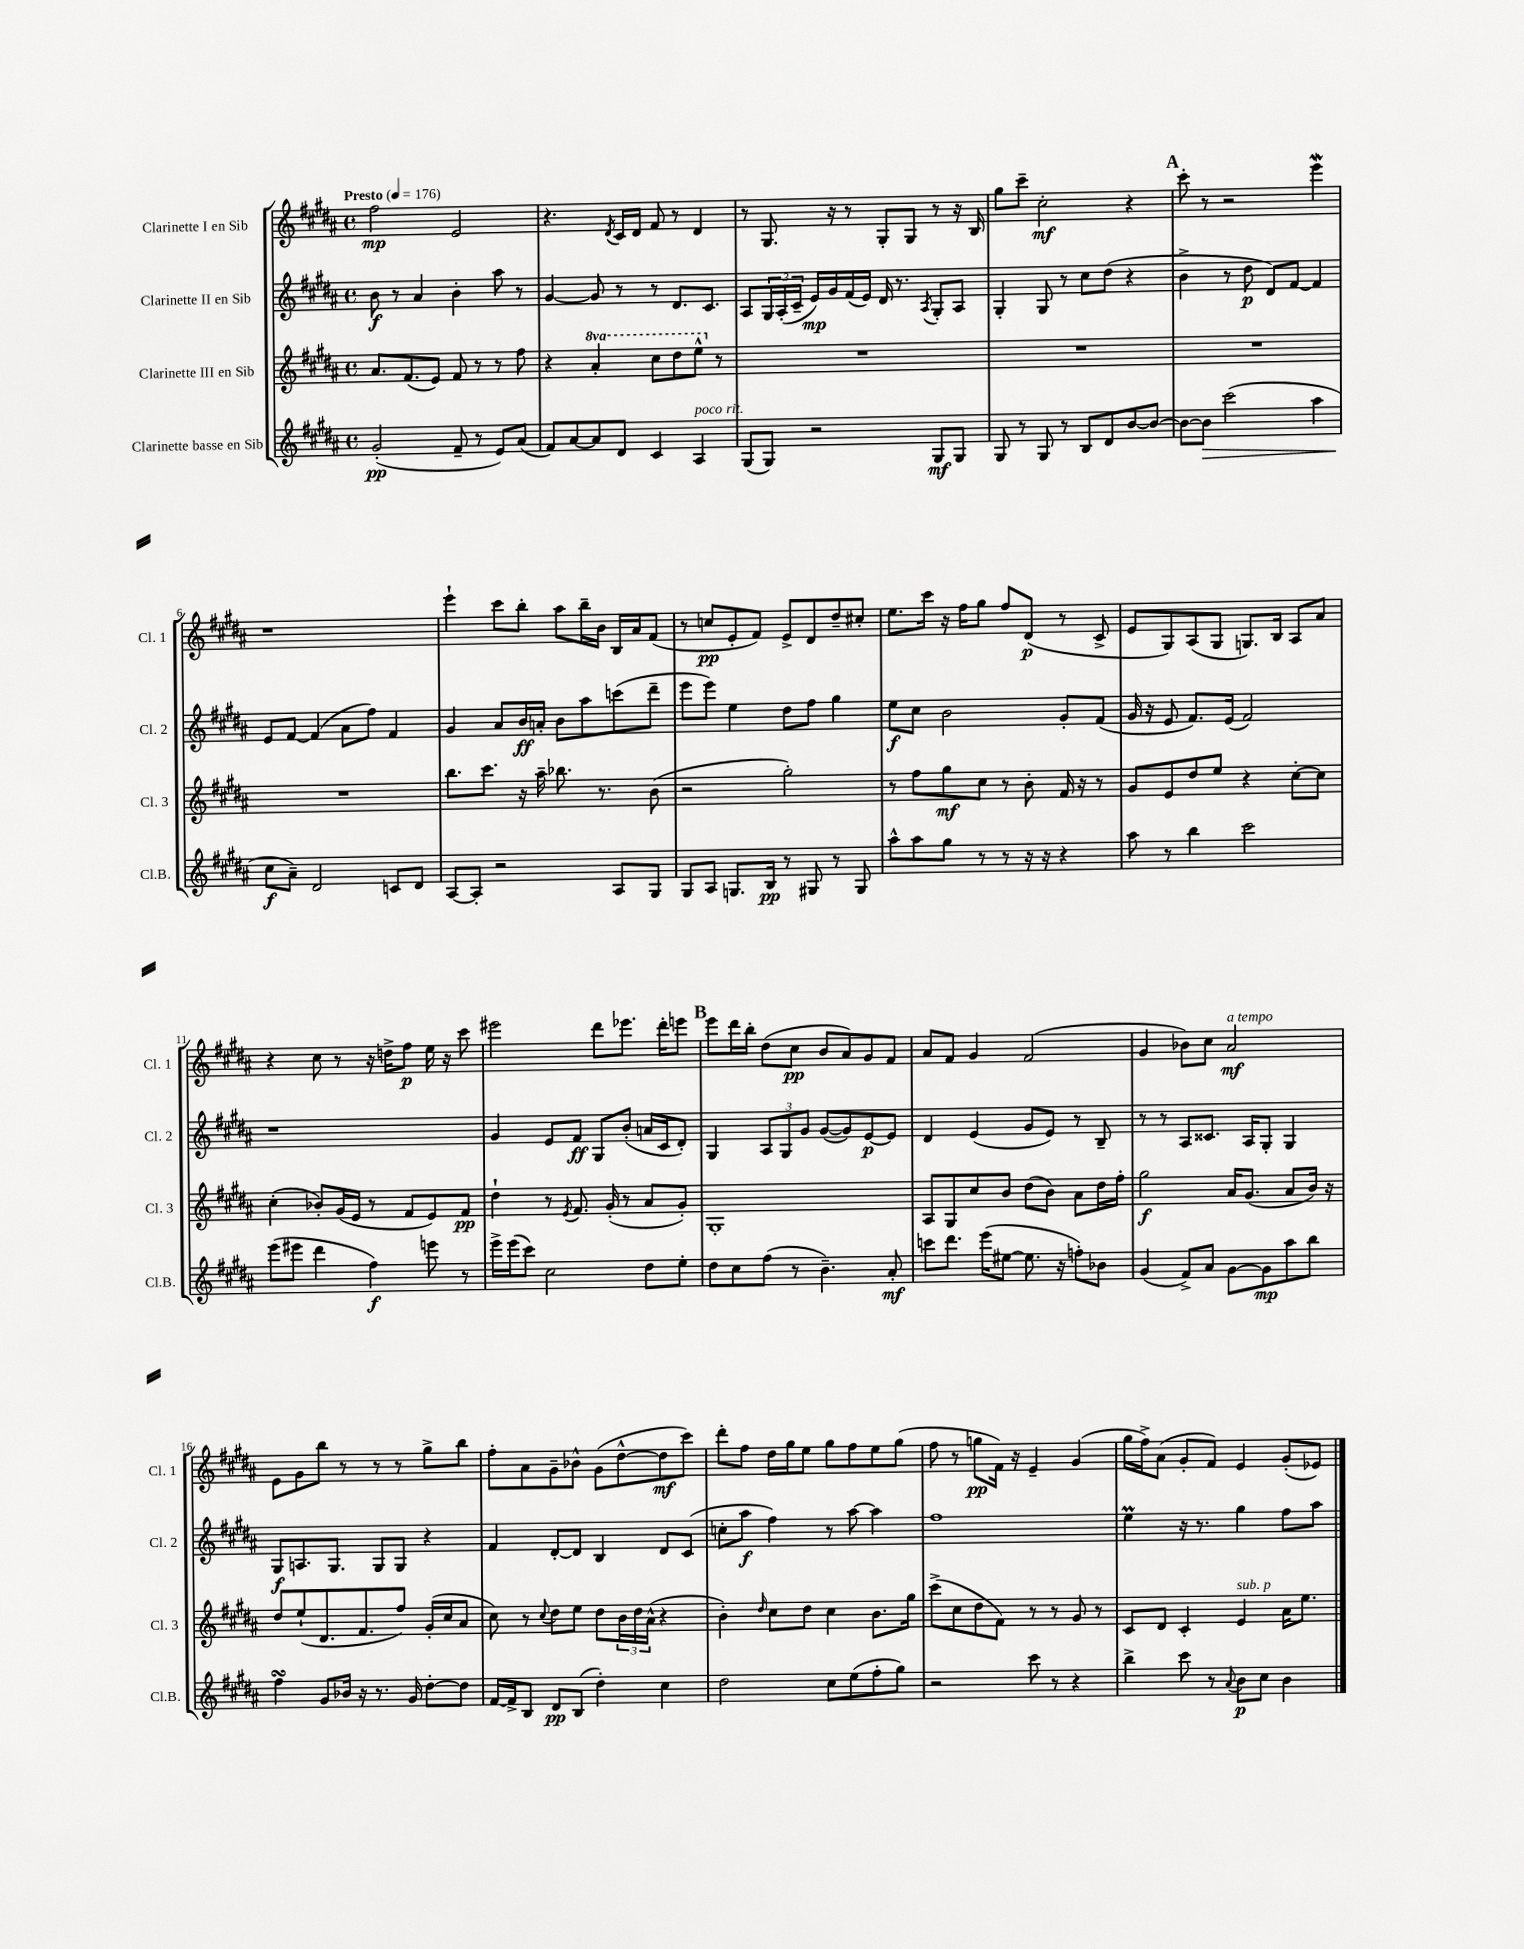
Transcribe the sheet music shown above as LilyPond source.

<<
\new StaffGroup <<
\new Staff = "s0" \with { instrumentName = "Clarinette I en Sib" shortInstrumentName = "Cl. 1" } {
    \clef treble \key b \major \defaultTimeSignature \time 4/4 \tempo "Presto" 4 = 176
    fis''2\mp e'2 |
    r4. \acciaccatura { dis'8 } cis'16 dis'16 fis'8 r8 dis'4 |
    r8 gis8. r16 r8 gis8-. gis8 r8 r16 b16 |
    gis''8 cis'''8-- cis''2-.\mf r4 |
    \mark \markup { \bold "A" } cis'''8-. r8 r2 e'''4\mordent |
    r1 |
    e'''4-! cis'''8 b''8-. ais''8 b''16-- b'16 b16 ais'16 fis'8( |
    r8 c''8\pp e'8-. fis'8) e'8-> dis'8 dis''8-- cis''8-. |
    e''8. cis'''16 r16 fis''16 gis''8 fis''8 dis'8\p( r8 cis'8-> |
    e'8 gis8) ais8( gis8 g8.) b16 ais8 ais'8 |
    r4 cis''8 r8 r16 d''16-> fis''8\p e''16 r16 cis'''8 |
    eis'''2 dis'''8 ees'''8. dis'''16-. e'''8 |
    \mark \markup { \bold "B" } e'''8 dis'''16 b''16-. dis''8( cis''8\pp b'8 ais'8) gis'8 fis'8 |
    ais'8 fis'8 gis'4 fis'2( |
    gis'4 bes'8) cis''8 ais'2\mf^\markup { \italic "a tempo" } |
    e'8 gis'8 b''8 r8 r8 r8 gis''8-> b''8 |
    fis''8-. ais'8 gis'8-- bes'8-^ gis'8( dis''8~-^ dis''8\mf cis'''8) |
    dis'''8-. fis''8 dis''16 gis''16 e''8 gis''8 fis''8 e''8 gis''8( |
    fis''8 r8 g''8\pp fis'16) r16 e'4-- gis'4( |
    gis''16 fis''16->) ais'8( gis'8-. fis'8) e'4 gis'8-.( ees'8) \bar "|." |
}
\new Staff = "s1" \with { instrumentName = "Clarinette II en Sib" shortInstrumentName = "Cl. 2" } {
    \clef treble \key b \major \defaultTimeSignature \time 4/4
    b'8\f r8 ais'4 b'4-. ais''8 r8 |
    gis'4~ gis'8 r8 r8 dis'8. cis'8. |
    ais8 \tuplet 3/2 { gis16 ais16-.( cis'16-- } e'16\mp) gis'16 fis'16( e'16) dis'16 r8. \acciaccatura { ais8 } gis8-. ais8 |
    gis4-. gis8 r8 cis''8 dis''8( r4 |
    \mark \markup { \bold "A" } b'4-> r8 dis''8\p dis'8) fis'8~ fis'4 |
    e'8 fis'8~ fis'4( ais'8 fis''8) fis'4 |
    gis'4 ais'8 b'16\ff a'16-. b'8 ais''8 c'''8( dis'''8-- |
    e'''8 e'''8) e''4 dis''8 fis''8 gis''4 |
    e''8\f cis''8 b'2 gis'8-. fis'8( |
    gis'16 r16 e'8 fis'8.) e'16( fis'2) |
    r1 |
    gis'4 e'8 fis'8\ff gis8 b'8-.( a'16 cis'16 dis'8-.) |
    \mark \markup { \bold "B" } gis4 \tuplet 3/2 { ais8 gis8 gis'8 } gis'8~( gis'8) e'8~\p e'8 |
    dis'4 e'4( gis'8 e'8) r8 b8-- |
    r8 r8 ais8 cisis'8. ais16 gis8-. gis4 |
    gis8\f a8. gis8. gis8 gis8 r4 |
    fis'4 dis'8~-. dis'8 b4 dis'8 cis'8( |
    c''8-. ais''8\f fis''4) r8 ais''8~ ais''4 |
    fis''1 |
    e''4\prall r16 r8. gis''4 fis''8 ais''8 \bar "|." |
}
\new Staff = "s2" \with { instrumentName = "Clarinette III en Sib" shortInstrumentName = "Cl. 3" } {
    \clef treble \key b \major \defaultTimeSignature \time 4/4 \set Staff.ottavationMarkups = #ottavation-simple-ordinals
    ais'8. fis'8.( e'8) fis'8 r8 r8 fis''8 |
    r4 \ottava #1 ais''4-. cis'''8 dis'''8 e'''8-^ \ottava #0 r8 |
    R1 |
    R1 |
    \mark \markup { \bold "A" } R1 |
    R1 |
    b''8. cis'''8. r16 ais''16-- bes''8. r8. b'8( |
    r2 gis''2-.) |
    r8 fis''8 gis''8\mf cis''8 r8 b'8-. fis'16 r16 r8 |
    gis'8 e'8 dis''8 e''8 r4 cis''8~-. cis''8 |
    cis''4-.( bes'8-.) gis'16( e'16 r8 fis'8 e'8) fis'8\pp |
    dis''4-! r8 \acciaccatura { e'8 } fis'8. gis'16-.( r8 ais'8 gis'8-.) |
    \mark \markup { \bold "B" } gis1-. |
    ais8 gis8 cis''8 b'8 dis''8( b'8) ais'8 dis''16 fis''16-. |
    gis''2\f ais'16 gis'8.( ais'8 b'16) r16 |
    dis''8 e''8-!( dis'8. fis'8. fis''8) gis'16-.( cis''16 ais'8 |
    cis''8) r8 \appoggiatura { cis''8 } dis''8 e''8 dis''8 \tuplet 3/2 { b'16 dis''16 ais'16-^( } r4 |
    b'4-.) \grace { dis''16 } cis''8 dis''8 cis''4 b'8. gis''16 |
    cis'''8->( cis''8 dis''8 fis'8) r8 r8 gis'8 r8 |
    cis'8 dis'8 cis'4-. e'4^\markup { \italic "sub. p" } ais'16 e''8. \bar "|." |
}
\new Staff = "s3" \with { instrumentName = "Clarinette basse en Sib" shortInstrumentName = "Cl.B." } {
    \clef treble \key b \major \defaultTimeSignature \time 4/4
    gis'2-.\pp( fis'8-- r8 e'8) ais'8( |
    fis'8) ais'8~ ais'8 dis'8 cis'4 ais4^\markup { \italic "poco rit." } |
    gis8( gis8) r2 gis8\mf gis8 |
    gis8 r8 gis8 r8 b8 dis'8 b'8~ b'8~ |
    \mark \markup { \bold "A" } b'8~ b'8\> cis'''2( ais''4 |
    cis''8\f\! ais'8--) dis'2 c'8 dis'8 |
    ais8~ ais8-. r2 ais8 gis8 |
    gis8 ais8 g8. b16\pp r8 gis8 r8 gis8 |
    ais''8-^ ais''8 gis''8 r8 r8 r16 r16 r4 |
    ais''8 r8 b''4 cis'''2 |
    e'''8( eis'''8 dis'''4 fis''4\f) e'''8 r8 |
    e'''16-> e'''16( cis'''8) cis''2 dis''8 e''8-. |
    \mark \markup { \bold "B" } dis''8 cis''8 fis''8( r8 b'4.--) ais'8-.\mf |
    c'''8 dis'''8. e'''16( eis''8~ eis''8. r16 f''8-.) bes'8 |
    gis'4( fis'8->) ais'8 gis'8~ gis'8\mp ais''8 b''8 |
    fis''4\turn gis'8 bes'16 r16 r8. gis'16 dis''8~-. dis''8 |
    fis'16~ fis'16-> b8 dis'8\pp b8( dis''4-.) cis''4 |
    dis''2 cis''8 e''8( fis''8-. gis''8) |
    r2 cis'''8 r8 r4 |
    b''4-> cis'''8 r8 \appoggiatura { ais'8 } b'8\p cis''8 b'4 \bar "|." |
}
>>
>>
